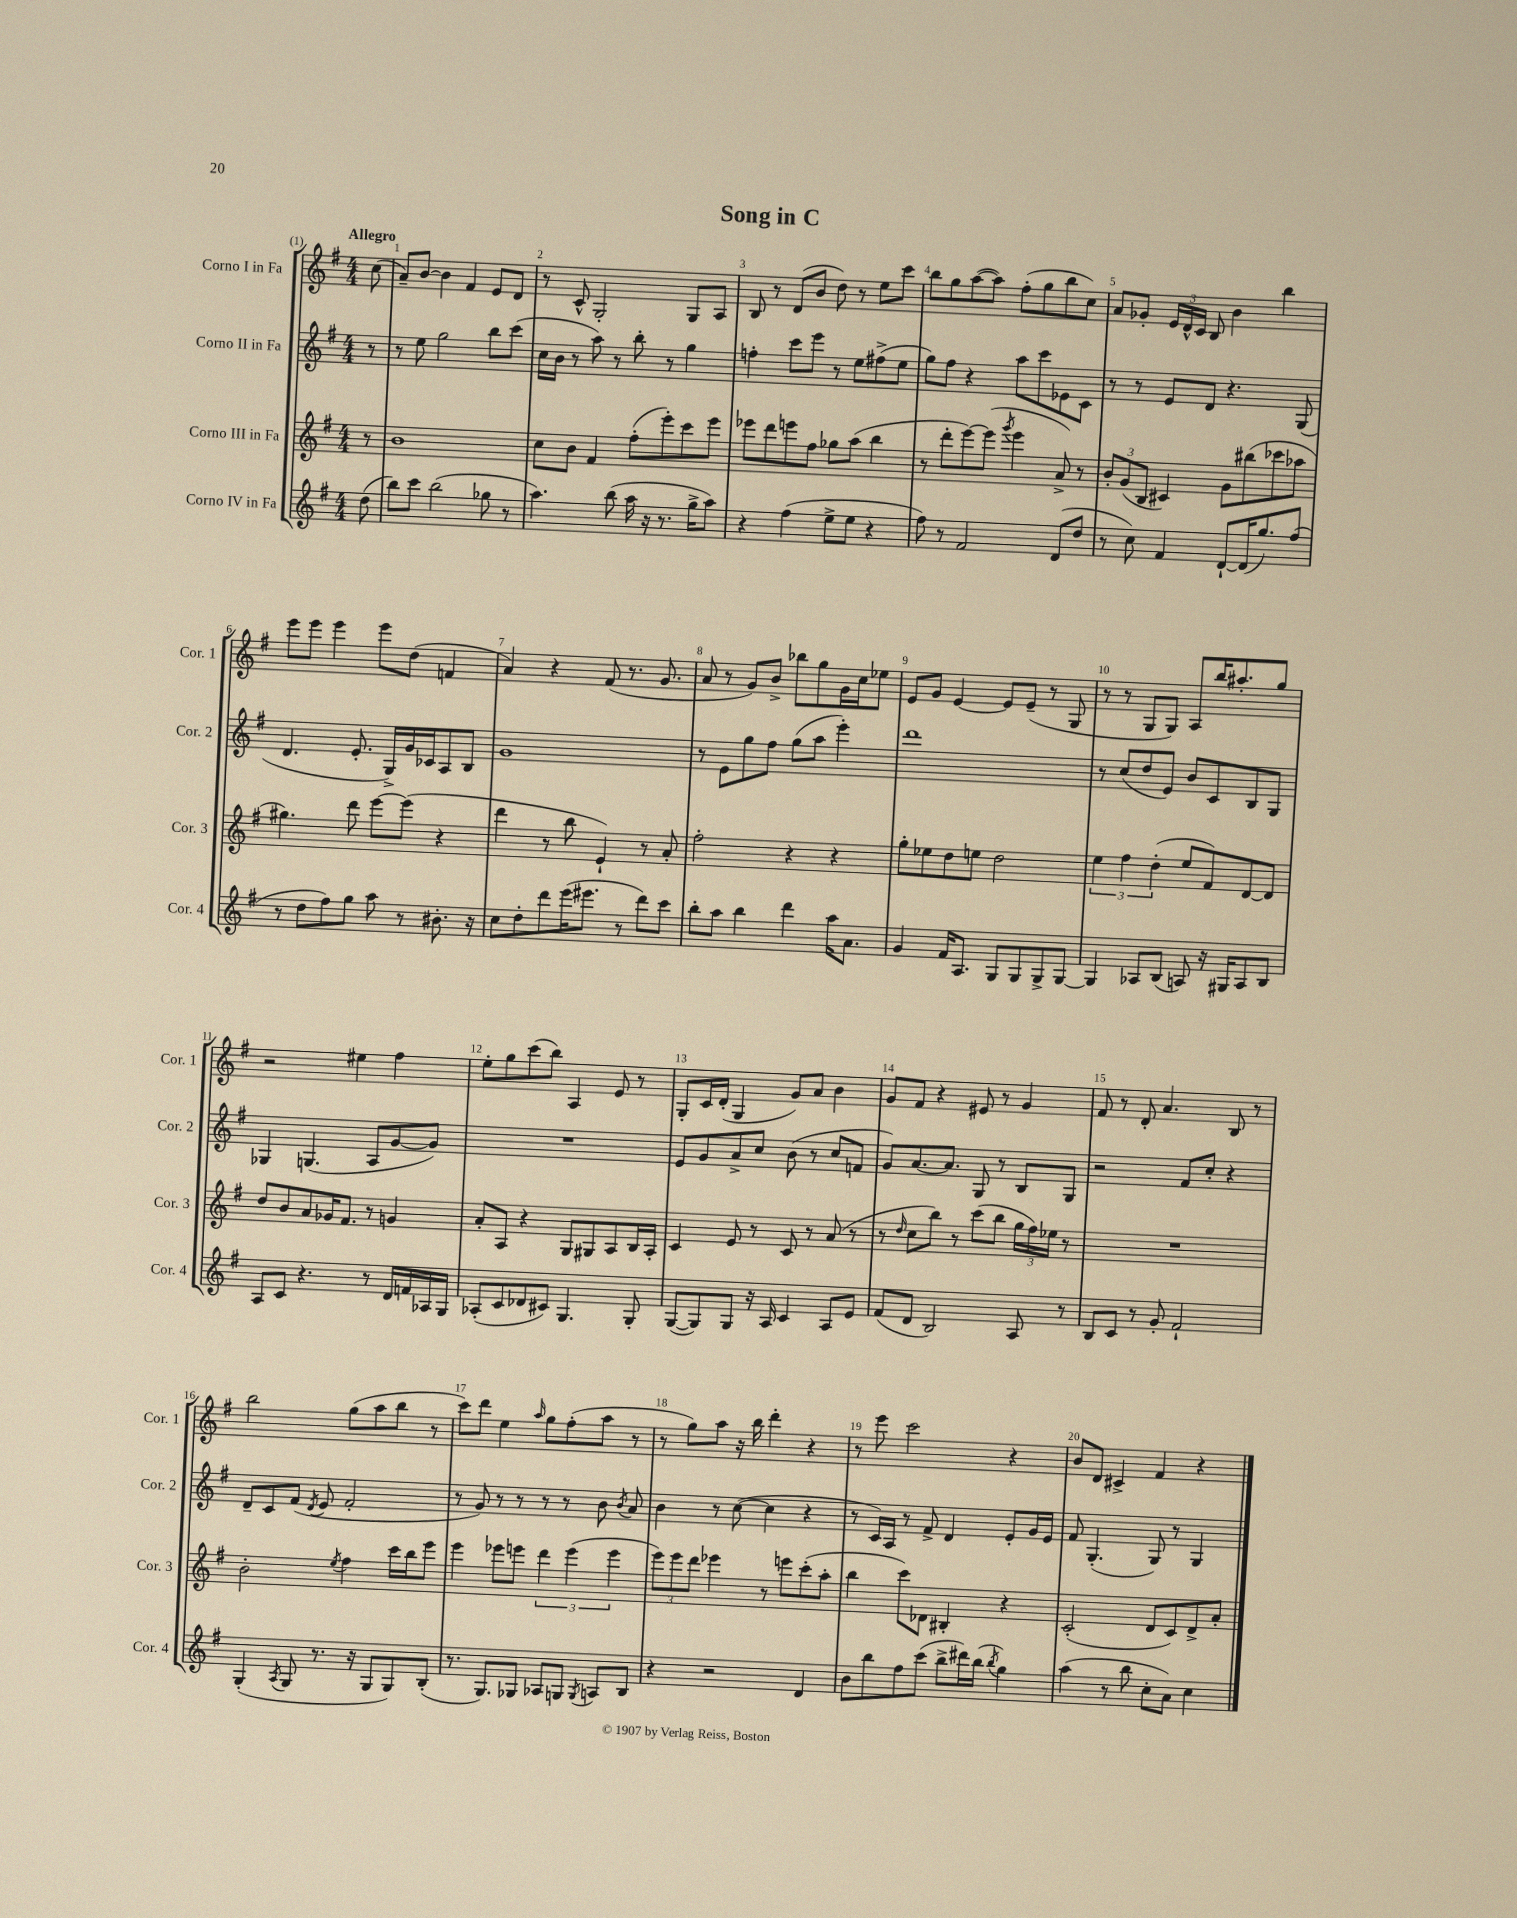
\header { title = "Song in C" }
<<
\new StaffGroup <<
\new Staff = "s0" \with { instrumentName = "Corno I in Fa" shortInstrumentName = "Cor. 1" } {
    \clef treble \key g \major \numericTimeSignature \time 4/4 \partial 8 \tempo "Allegro"
    \autoBeamOff c''8( |
    a'8[--) b'8]~ b'4 fis'4 e'8[ d'8] |
    r8 c'8-^ g2-. g8[ a8] |
    b8 r8 d'8[( b'8] d''8) r8 e''8[ c'''8] |
    b''8[ g''8 a''8~( a''8]) fis''8[-.( g''8 b''8 c''8]) |
    a'8[ ges'8]-. \tuplet 3/2 { e'16[ d'16-^ c'16] } b8 b'4 b''4 |
    e'''8[ e'''8] e'''4 e'''8[ d''8]( f'4 |
    a'4) r4 fis'8( r8. g'8. |
    a'8 r8 g'8[) b'8]-> bes''8[ g''8 g'16 c''16 ees''8] |
    e'8[ g'8] e'4~ e'8[ e'8]--( r8 g8 |
    r8 r8 g8[ g8]) a8[ b''16 ais''8.-. g''8] |
    r2 eis''4 fis''4 |
    e''8[-. g''8 c'''8( b''8]) a4 e'8 r8 |
    g8[-. c'16 d'16]-.( g4 g'8[) a'8] b'4 |
    g'8[ fis'8] r4 eis'8 r8 g'4 |
    fis'8 r8 d'8-. a'4. b8 r8 |
    b''2 g''8[( a''8 b''8] r8 |
    c'''8[) d'''8] e''4 \grace { a''16 } g''8[ fis''8-.( a''8] r8 |
    r8 g''8[) a''8] r16 b''16 d'''4-. r4 |
    r8 e'''8 c'''2 r4 |
    b'8[ d'8] cis'4-> fis'4 r4 \bar "|." |
}
\new Staff = "s1" \with { instrumentName = "Corno II in Fa" shortInstrumentName = "Cor. 2" } {
    \clef treble \key g \major \numericTimeSignature \time 4/4 \partial 8
    \autoBeamOff r8 |
    r8 e''8 g''2 b''8[ c'''8]( |
    c''16[ b'16] r8 a''8) r8 b''8-. r8 g''4 |
    f''4-. c'''8[ e'''8] r8 e''8[ fis''8->( e''8] |
    g''8[) fis''8] r4 a''8[ c'''8 ees'8 c'8] |
    r8 r8 e'8[ d'8] r4. g8( |
    d'4. e'8.-. g16[->) g'16 ces'16 a8 b8] |
    g'1 |
    r8 e'8[ g''8 fis''8] g''8[( a''8] e'''4-.) |
    d'''1 |
    r8 c''8[( d''8 e'8]) b'8[ c'8 b8 g8] |
    ges4 g4.( a8[ g'8~ g'8]) |
    R1 |
    e'8[ g'8 a'8-> c''8] b'8( r8 c''8[ f'8] |
    g'8[) a'8.~ a'8.] g8 r8 b8[ g8] |
    r2 fis'8[ c''8]-. r4 |
    d'8[-- c'8 fis'8]( \acciaccatura { d'8 } e'8 fis'2-. |
    r8 g'8) r8 r8 r8 r8 b'8 \acciaccatura { b'8 } a'8 |
    b'4 r8 c''8~( c''4 r4 |
    r8 c'16[) a16] r8 fis'8-> d'4 e'8[-. g'16 e'16] |
    fis'8 g4.-.( g8) r8 g4 \bar "|." |
}
\new Staff = "s2" \with { instrumentName = "Corno III in Fa" shortInstrumentName = "Cor. 3" } {
    \clef treble \key g \major \numericTimeSignature \time 4/4 \partial 8
    \autoBeamOff r8 |
    b'1 |
    c''8[ b'8] fis'4 fis''8[-.( e'''8-.) c'''8 e'''8] |
    ees'''8[ d'''8 e'''8 fis''8] ges''8[ a''8]( b''4 |
    r8 d'''8[-. e'''8~) e'''8]( \acciaccatura { g'''8 } e'''4 a'8->) r8 |
    \tuplet 3/2 { b'8[-. g'8( b8] } cis'4) g'8[ bis''8( ces'''8 aes''8] |
    gis''4.) d'''8 e'''8[~ e'''8]( r4 |
    d'''4 r8 b''8 e'4-!) r8 a'8-. |
    fis''2-. r4 r4 |
    g''8[-. ees''8 d''8 e''8] d''2 |
    \tuplet 3/2 { e''4 fis''4 d''4-.( } e''8[ fis'8) d'8~ d'8] |
    d''8[ b'8 a'8 ges'16 fis'8.] r8 g'4 |
    a'8[-. a8] r4 g8[ gis8 a8 b16 a16]-. |
    c'4 e'8 r8 c'8 r8 a'8( r8 |
    r8 \grace { d''16 } c''8[ b''8]) r8 c'''8[( b''8] \tuplet 3/2 { g''16[ fis''16) ees''16] } r8 |
    R1 |
    b'2-. \acciaccatura { e''8 } fis''4 c'''16[ b''16 e'''8] |
    e'''4 ees'''8[ e'''8] \tuplet 3/2 { d'''4 e'''4( e'''4 } |
    \tuplet 3/2 { e'''8[) e'''8 d'''8] } ees'''4 r8 e'''8[ c'''8-.( a''8]-. |
    b''4 c'''8[) des'8] bis4-. r4 |
    c'2-.( d'8[ c'8) d'8-> a'8]-. \bar "|." |
}
\new Staff = "s3" \with { instrumentName = "Corno IV in Fa" shortInstrumentName = "Cor. 4" } {
    \clef treble \key g \major \numericTimeSignature \time 4/4 \partial 8
    \autoBeamOff d''8( |
    b''8[) c'''8] b''2( ges''8 r8 |
    a''4.) b''8( a''16 r16 r8. g''16[-> a''8]) |
    r4 fis''4( e''8[-> e''8] r4 |
    fis''8) r8 fis'2 d'8[( d''8] |
    r8 c''8) fis'4 d'8[~-! d'16( g''8.) fis''8]( |
    r8 d''8[ fis''8) g''8] a''8 r8 bis'8.-. r16 |
    c''8[ d''8-. d'''8 e'''16( eis'''8.] r8 d'''8[) c'''8] |
    b''8[-. a''8] b''4 d'''4 a''16[ a'8.] |
    g'4 fis'16[ a8.] g8[ g8 g8-> g8]~ |
    g4 aes8[ b8]( a8) r16 gis16[ a8 b8] |
    a8[ c'8] r4. r8 d'16[ f'16 aes16 g16] |
    aes8[-.( c'8 des'8 cis'8]) g4. g8-. |
    g8[~( g8) g8] r16 a16 c'4 a8[ e'8] |
    fis'8[( d'8] b2) a8 r8 |
    b8[ c'8] r8 g'8-. fis'2-! |
    g4-.( \acciaccatura { a8 } g8 r8. r16 g8[ g8) b8]-.( |
    r8. g8.[) ges8] aes8[ g8] \acciaccatura { g8 } a8[ b8] |
    r4 r2 d'4 |
    b'8[ b''8 fis''8 c'''8]( b''8[-> dis'''16) b''16]( \acciaccatura { b''8 } g''4) |
    a''4( r8 b''8 c''8[-. a'8]) c''4 \bar "|." |
}
>>
>>
\layout { \context { \Score \override BarNumber.break-visibility = ##(#f #t #t) barNumberVisibility = #all-bar-numbers-visible } }
